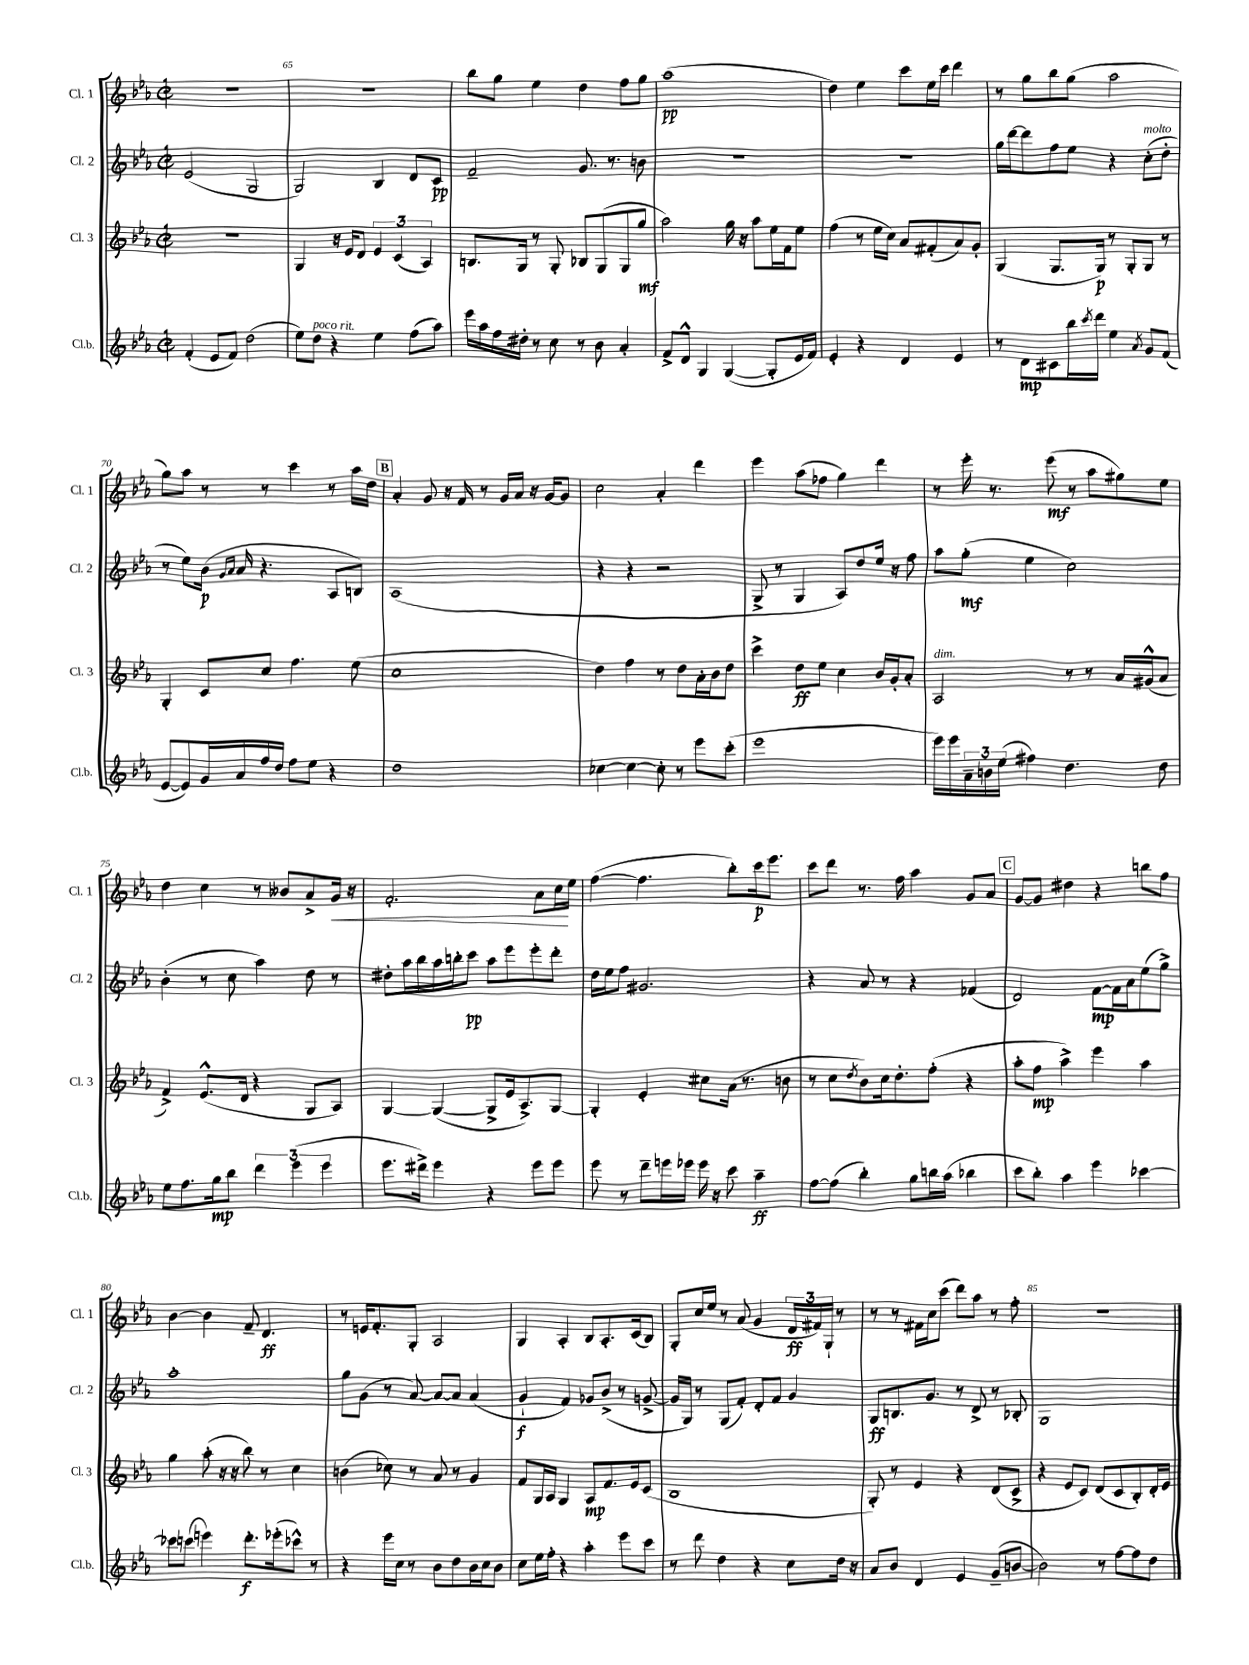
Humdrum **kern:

**kern	**kern	**kern	**kern
*staff4	*staff3	*staff2	*staff1
*clefG2	*clefG2	*clefG2	*clefG2
*k[b-e-a-]	*k[b-e-a-]	*k[b-e-a-]	*k[b-e-a-]
*M2/2	*M2/2	*M2/2	*M2/2
*met(c|)	*met(c|)	*met(c|)	*met(c|)
(4f'	1r	(2e-	1r
8e-	.	.	.
8f)	.	.	.
(2dd	.	2G	.
=	=	=	=
8ee-)	4G	2G)	1r
8dd	.	.	.
4r	16r	.	.
.	16e-	.	.
.	8d	.	.
4ee-	6e-	4B-	.
.	(6c	.	.
(8ff	.	8d	.
.	6A-)	.	.
8aa-)	.	8c	.
=	=	=	=
16eee-	8.B	2f~	8bb-
16aa-	.	.	.
16ff	.	.	8gg
16dd#'	16G	.	.
8r	8r	.	4ee-
8cc	8G'	.	.
8r	8B-	8.g	4dd
8b-	(8G	.	.
.	.	8.r	.
4a-'	8G	.	8ff
.	8gg	8b	8gg
=	=	=	=
8f^	2aa-)	1r	(1aa-
8d^^	.	.	.
4G	.	.	.
([4G	16gg	.	.
.	16r	.	.
.	8aa-	.	.
8G']	16ee-	.	.
.	16f	.	.
16e-	8ee-	.	.
16f)	.	.	.
=	=	=	=
4e-'	(4ff	1r	4dd)
4r	8r	.	4ee-
.	16ee-	.	.
.	16cc)	.	.
4d	8a-	.	8ccc
.	(8f#'	.	16ee-
.	.	.	16ccc
4e-	8a-)	.	4ddd
.	8g'	.	.
=	=	=	=
8r	(4G	16gg	8r
.	.	[16ddd	.
8d	.	8ddd]	8gg
8c#	8.G	8ff	8bb-
16bb-	.	8ee-	(8gg
8qccc	.	.	.
16ddd	16G)	.	.
4ee-	8r	4r	2aa-
.	8G'	.	.
8qa-	.	.	.
8g	8G	(8cc'	.
(8f	8r	8dd'	.
=	=	=	=
[8e-	4G'	8r	8gg)
8e-])	.	8ee-)	8aa-
16g	8c	(16b-	8r
.	.	16qqg	.
.	.	16qqa-	.
16a-	.	16a-	.
16ff	8cc	4.r	8r
16dd	.	.	.
8ff	4.ff	.	4ccc
8ee-	.	.	.
4r	.	8A-	8r
.	(8ee-	8B)	16aa-
.	.	.	16dd
=	=	=	=
1dd	1cc	(1A-	4a-'
.	.	.	8g
.	.	.	16r
.	.	.	16f
.	.	.	8r
.	.	.	16g
.	.	.	16a-
.	.	.	16r
.	.	.	[16g
.	.	.	8g]
=	=	=	=
[4cc-	4dd)	4r	2cc
4cc-_	4ff	4r	.
8cc-']	8r	2r	4a-'
8r	8dd	.	.
8eee-	16a-'	.	4ddd
.	16b-	.	.
(8ccc'	8dd	.	.
=	=	=	=
1eee-	4ccc^	8G^	4eee-
.	.	8r	.
.	8dd	4G	(8aa-
.	8ee-	.	8ff-
.	4cc	8A-)	4gg)
.	.	8dd	.
.	16b-	16ee-	4ddd
.	16g'	16r	.
.	8a-'	8ff	.
=	=	=	=
16eee-)	2A-	8aa-	8r
16eee-	.	.	.
24a-~	.	(8gg'	16eee-'
24b	.	.	.
.	.	.	8.r
(24ee-	.	.	.
4ff#)	.	4ee-	.
.	.	.	(8eee-
4.dd	8r	2cc)	8r
.	8r	.	8aa-
.	16a-	.	8gg#)
.	(16g#^^	.	.
8dd	8a-	.	8ee-
=	=	=	=
8ee-	4f^)	(4b-'	4dd
8.ff	.	.	.
.	(8.e-^^	8r	4cc
16gg	.	.	.
8bb-	.	8cc	.
.	16d	.	.
6ddd	4r	4aa-)	8r
.	.	.	8b--
(6eee-	.	.	.
.	8G	8dd	8a-^
6eee-	.	.	.
.	8A-)	8r	16g
.	.	.	16r
=	=	=	=
8.eee-	[4G	8dd#'	2.f'
.	.	16aa-	.
16ddd#^)	.	16bb-	.
4eee-	(4G_	16aa-	.
.	.	16bb'	.
.	.	8ccc	.
4r	8G^]	8aa-	.
.	16e-	8eee-	.
.	8.A-^)	.	.
8eee-	.	8eee-'	8a-
8eee-	[8G	8ddd'	16cc
.	.	.	16ee-
=	=	=	=
8eee-	4G']	16dd	([4ff
.	.	16ee-	.
8r	.	8ff	.
8ddd~	4e-'	2.g#	4.ff]
16eee	.	.	.
16eee-	.	.	.
16eee-	8cc#	.	.
16r	.	.	.
8ccc	(16a-	.	8bb-')
.	8.r	.	.
4aa-~	.	.	16ccc
.	.	.	8.eee-
.	8b	.	.
=	=	=	=
[8ff	8r	4r	8ccc
(8ff]	8cc	.	8ddd
.	8qdd	.	.
4bb-')	8b-)	8a-	8.r
.	16cc	8r	.
.	8.dd'	.	16ff
8gg	.	4r	4aa-
16bb	(8ff'	.	.
(16aa-	.	.	.
4bb-	4r	(4f-	8g
.	.	.	8a-
=	=	=	=
8ccc	8aa-'	2d)	[8g
8bb-')	8ff	.	8g]
4aa-	4aa-^)	.	4dd#
4eee-	4eee-	[8f	4r
.	.	16f]	.
.	.	16a-	.
[4ccc-	4aa-	(8ee-	8bb
.	.	8gg^)	8ff
=	=	=	=
8ccc-]	4gg	1aa-'	[4b-
(8ccc	.	.	.
4eee)	(8aa-'	.	4b-]
.	16r	.	.
.	16r	.	.
8.ddd'	8bb-)	.	8f~
.	8r	.	4.d
(16eee-'	.	.	.
8ccc-^^)	4cc	.	.
8r	.	.	.
=	=	=	=
4r	(4b	8gg	8r
.	.	(8g	16e
.	.	.	8.f'
16eee-	8cc-)	8r	.
16cc	.	.	.
8r	8r	[8a-)	8G'
8b-	8a-	8a-_	2A-
8dd	8r	8a-]	.
16b-	4g	(4a-	.
16cc	.	.	.
8b-	.	.	.
=	=	=	=
8cc	8f	4g`	4G
16ee-	16G	.	.
16ff'	16A-	.	.
4r	4G	4f)	4A-'
4aa-'	8A-	8g-	8B-
.	8.f	(8b-^	8.A-'
8eee-	.	8r	.
.	16e-	.	(16c
8ccc	(8c	[8g^	8B-)
=	=	=	=
8r	1B-	16g]	8G'
.	.	16G)	.
8ddd	.	8r	16cc
.	.	.	16ee-
4dd	.	(8G	8r
.	.	8f')	(8a-
4r	.	8d'	4g
.	.	8f	.
8cc	.	4g	24d
.	.	.	24f#)
.	.	.	24G`
16dd	.	.	8r
16r	.	.	.
=	=	=	=
8a-	8G')	8G	8r
8b-	8r	8.B	8r
4d	4e-	.	16f#
.	.	8.g	16cc
.	.	.	(8ccc
4e-	4r	8r	8ddd)
.	.	8d^	8aa-
(8g~	(8d	8r	8r
[8b	8c^	8B-'	8ff'
=	=	=	=
2b])	4r	1G	1r
.	8e-	.	.
.	8c)	.	.
8r	(8d	.	.
[8ff	8c	.	.
8ff]	8B-')	.	.
8dd	16d'	.	.
.	16e-	.	.
==	==	==	==
*-	*-	*-	*-
